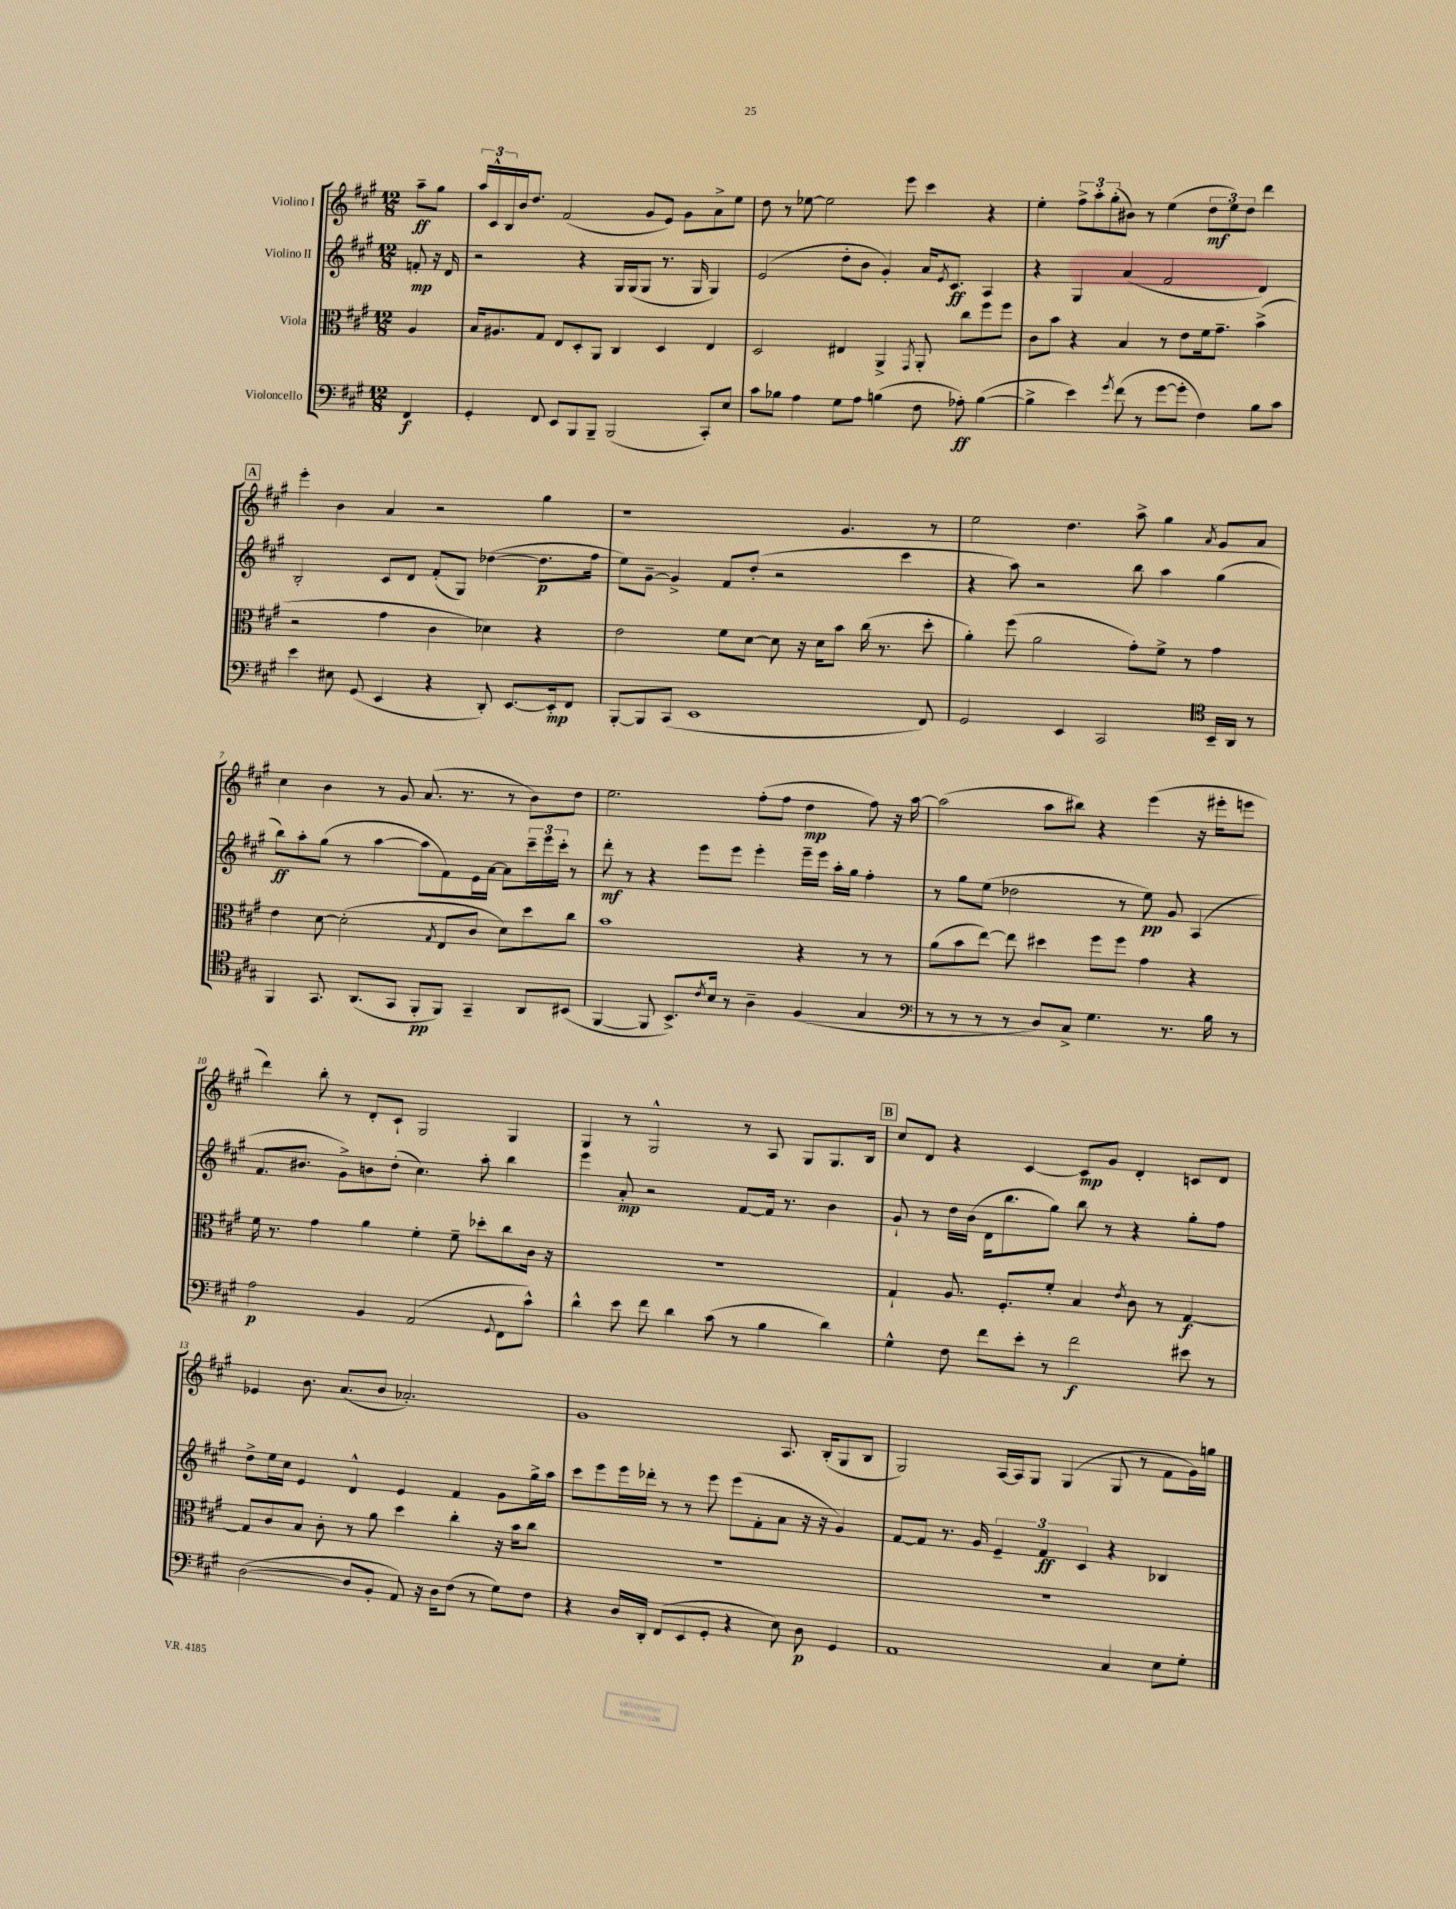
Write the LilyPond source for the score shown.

<<
\new StaffGroup <<
\new Staff = "s0" \with { instrumentName = "Violino I" } {
    \clef treble \key a \major \numericTimeSignature \time 12/8 \partial 4
    a''8--\ff gis''8 |
    \tuplet 3/2 { a''16 cis'16-^ b16 } b'16 d''8. fis'2( gis'8 e'8) gis'8 a'8-> e''8 |
    d''8 r8 ees''8~ ees''2 e'''8 cis'''4 r4 |
    e''4-. \tuplet 3/2 { fis''8-> a''8-. gis''8-.( } bis'8) r8 e''4( \tuplet 3/2 { d''8\mf e''8) d''8 } d'''4 |
    \mark \markup { \box "A" } e'''4-. b'4 a'4 r2 gis''4 |
    r1 gis'4. r8 |
    e''2 d''4. a''8-> gis''4 \acciaccatura { a'8 } gis'8 a'8 |
    cis''4 b'4 r8 gis'8 a'8.( r8. r8 b'8) d''8 |
    e''2. fis''8-.( fis''8 d''4\mp fis''8) r16 a''16~ |
    a''2( a''8 bis''8) r4 e'''4( r16 eis'''16-. e'''8 |
    d'''4) b''8-. r8 d'8-. cis'8-! gis2 gis4 |
    gis4 r8 gis2-^ r8 a8 gis8 gis8. b16 |
    \mark \markup { \box "B" } cis''8 d'8 r4 cis'4~ cis'8\mp gis'8 d'4-. c'8 d'8 |
    ees'4 b'8. a'8.( b'8 aes'2.-.) |
    gis'1 a8. b16-.( gis8 b8 |
    gis2) a16~ a16 gis8 gis4( gis8 r8 fis'8 gis'16) g''16 \bar "|." |
}
\new Staff = "s1" \with { instrumentName = "Violino II" } {
    \clef treble \key a \major \numericTimeSignature \time 12/8 \partial 4
    f'8-.\mp r16 d'16 |
    r2 r4 gis16 gis16( gis8 r8. gis16 gis4) |
    e'2( d''8-. b'8 gis'4-.) a'16 \acciaccatura { e'8 } cis'8.\ff a4 |
    r4 gis4 a'4( fis'2 d'4) |
    \mark \markup { \box "A" } b2-. cis'8 d'8 fis'8-.( gis8) des''4~( des''8.\p fis''16 |
    e''8) gis'8~-- gis'4-> fis'8 d''8-.( r2 cis'''4 |
    r4 a''8) r2 b''8 a''4 gis''4( |
    b''8\ff) a''8-. gis''8( r8 a''4~ a''8 fis'8) e'16 a'16~ a'8 \tuplet 3/2 { cis'''16-- e'''16 cis'''16-. } r8 |
    d'''8-.\mf r8 r4 e'''8 e'''8 e'''4-. e'''16-- e'''16 a''16-. gis''16 fis''4-. |
    r8 gis''8 e''8( des''2 r8 e''8\pp) gis'8 a4( |
    fis'8. bis'8. gis'8->) b'8 d''8-.( cis''4.) a''8-. b''4 |
    e'''4 a'8-.\mp r2 fis'8~ fis'16 r8. b'4 |
    \mark \markup { \box "B" } gis'8-! r8 d''16 b'16( d'16 b''8. gis''8) b''8 r8 r4 gis''8-. fis''8 |
    d''8-> e''16 cis''16 e'4 d'4-^ e'4 fis'4 gis'8 gis''16-> a''16 |
    cis'''8 e'''8 e'''16 des'''16-. r8 r8 e'''8 e'''8( fis'8-. a'8 r16 r16 gis'4) |
    fis'8~ fis'8 r8. gis'16 \tuplet 3/2 { e'4-- fis'4\ff cis'4 } r4 bes4 \bar "|." |
}
\new Staff = "s2" \with { instrumentName = "Viola" } {
    \clef alto \key a \major \numericTimeSignature \time 12/8 \partial 4
    a4 |
    b16 ais8. gis8 e8 d8-. a,8 cis4 d4 e4 |
    d2 eis4 a,4-> \acciaccatura { gis,8 } a,8-. cis''8 fis''8 fis''8 |
    cis'8 b'8 r4 b4 r8 e'8 fis'16 gis'8.-- b'4->( |
    \mark \markup { \box "A" } r2 gis'4 cis'4 des'4) r4 |
    e'2 fis'8 d'8~ d'8 r16 d'16 b'8 cis''16( r8. d''8-. |
    a'4-.) fis''8( a'2 gis'8-.) fis'8-> r8 gis'4 |
    e'4 d'8~ d'2-.( \acciaccatura { gis8 } e8 cis'8 d'8) d''8 cis''8 |
    b'1 r4 r8 r8 |
    a'8( b'8 e''8~) e''8 dis''4 fis''8 fis''8 gis'4 r4 |
    fis'16 r8. gis'4 a'4 fis'4-. fis'8-- des''8-. cis''8 cis'16 r16 |
    R1. |
    \mark \markup { \box "B" } gis4-! a8. fis8.-. fis'8-. b4 \acciaccatura { e'8 } cis'8 r8 gis4~\f |
    gis8 cis'8 b8 cis'8-. r8 a'8 d''4 cis''4-. r16 b'16 cis''8 |
    R1. |
    R1. \bar "|." |
}
\new Staff = "s3" \with { instrumentName = "Violoncello" } {
    \clef bass \key a \major \numericTimeSignature \time 12/8 \partial 4
    fis,4\f |
    gis,4-. fis,8 e,8 b,,8 b,,8-- b,,2( cis,8-.) e8 |
    cis'8 bes8 a4 gis8 a8 b4( fis8 aes8-.\ff) b4~( |
    b4-> e'4) \acciaccatura { gis'8 } fis'8( r8 gis'8~ gis'8-. fis4) b8 cis'8 |
    \mark \markup { \box "A" } e'4 eis8 gis,8( e,4 r4 d,8-.) e,8.~ e,16-.\mp fis,8 |
    b,,8~-. b,,8 cis,8( e,1 fis,8) |
    gis,2 e,4 cis,2 \clef tenor b,16-- a,16 r8 |
    fis,4 gis,8. a,8.( gis,8 fis,8-.\pp fis,8) gis,4-- a,8 bis,8( |
    fis,4~ fis,8 b,8.->) \acciaccatura { cis'8 } b16 r8 a4-- fis4( gis4 |
    \clef bass r8 r8 r8 r8 d8) cis8-> gis4. r8. b16 r8 |
    a2\p b,4 a,2( \appoggiatura { gis,8 } fis,8 cis'8-^) |
    d'4-^ e'8 fis'8 d'4 cis'8( r8 b4 d'4) |
    \mark \markup { \box "B" } gis4-^ fis8 fis'8 e'8-. r8 fis'2\f eis'8 r8 |
    d2~( d8 b,8-. a,8) r16 d16 fis8( r8 gis8) fis8 |
    r4 d16 d,16-. fis,8( e,8 gis,8-. r4 e8) d8\p gis,4 |
    a,1 cis4 e8 gis8-. \bar "|." |
}
>>
>>
